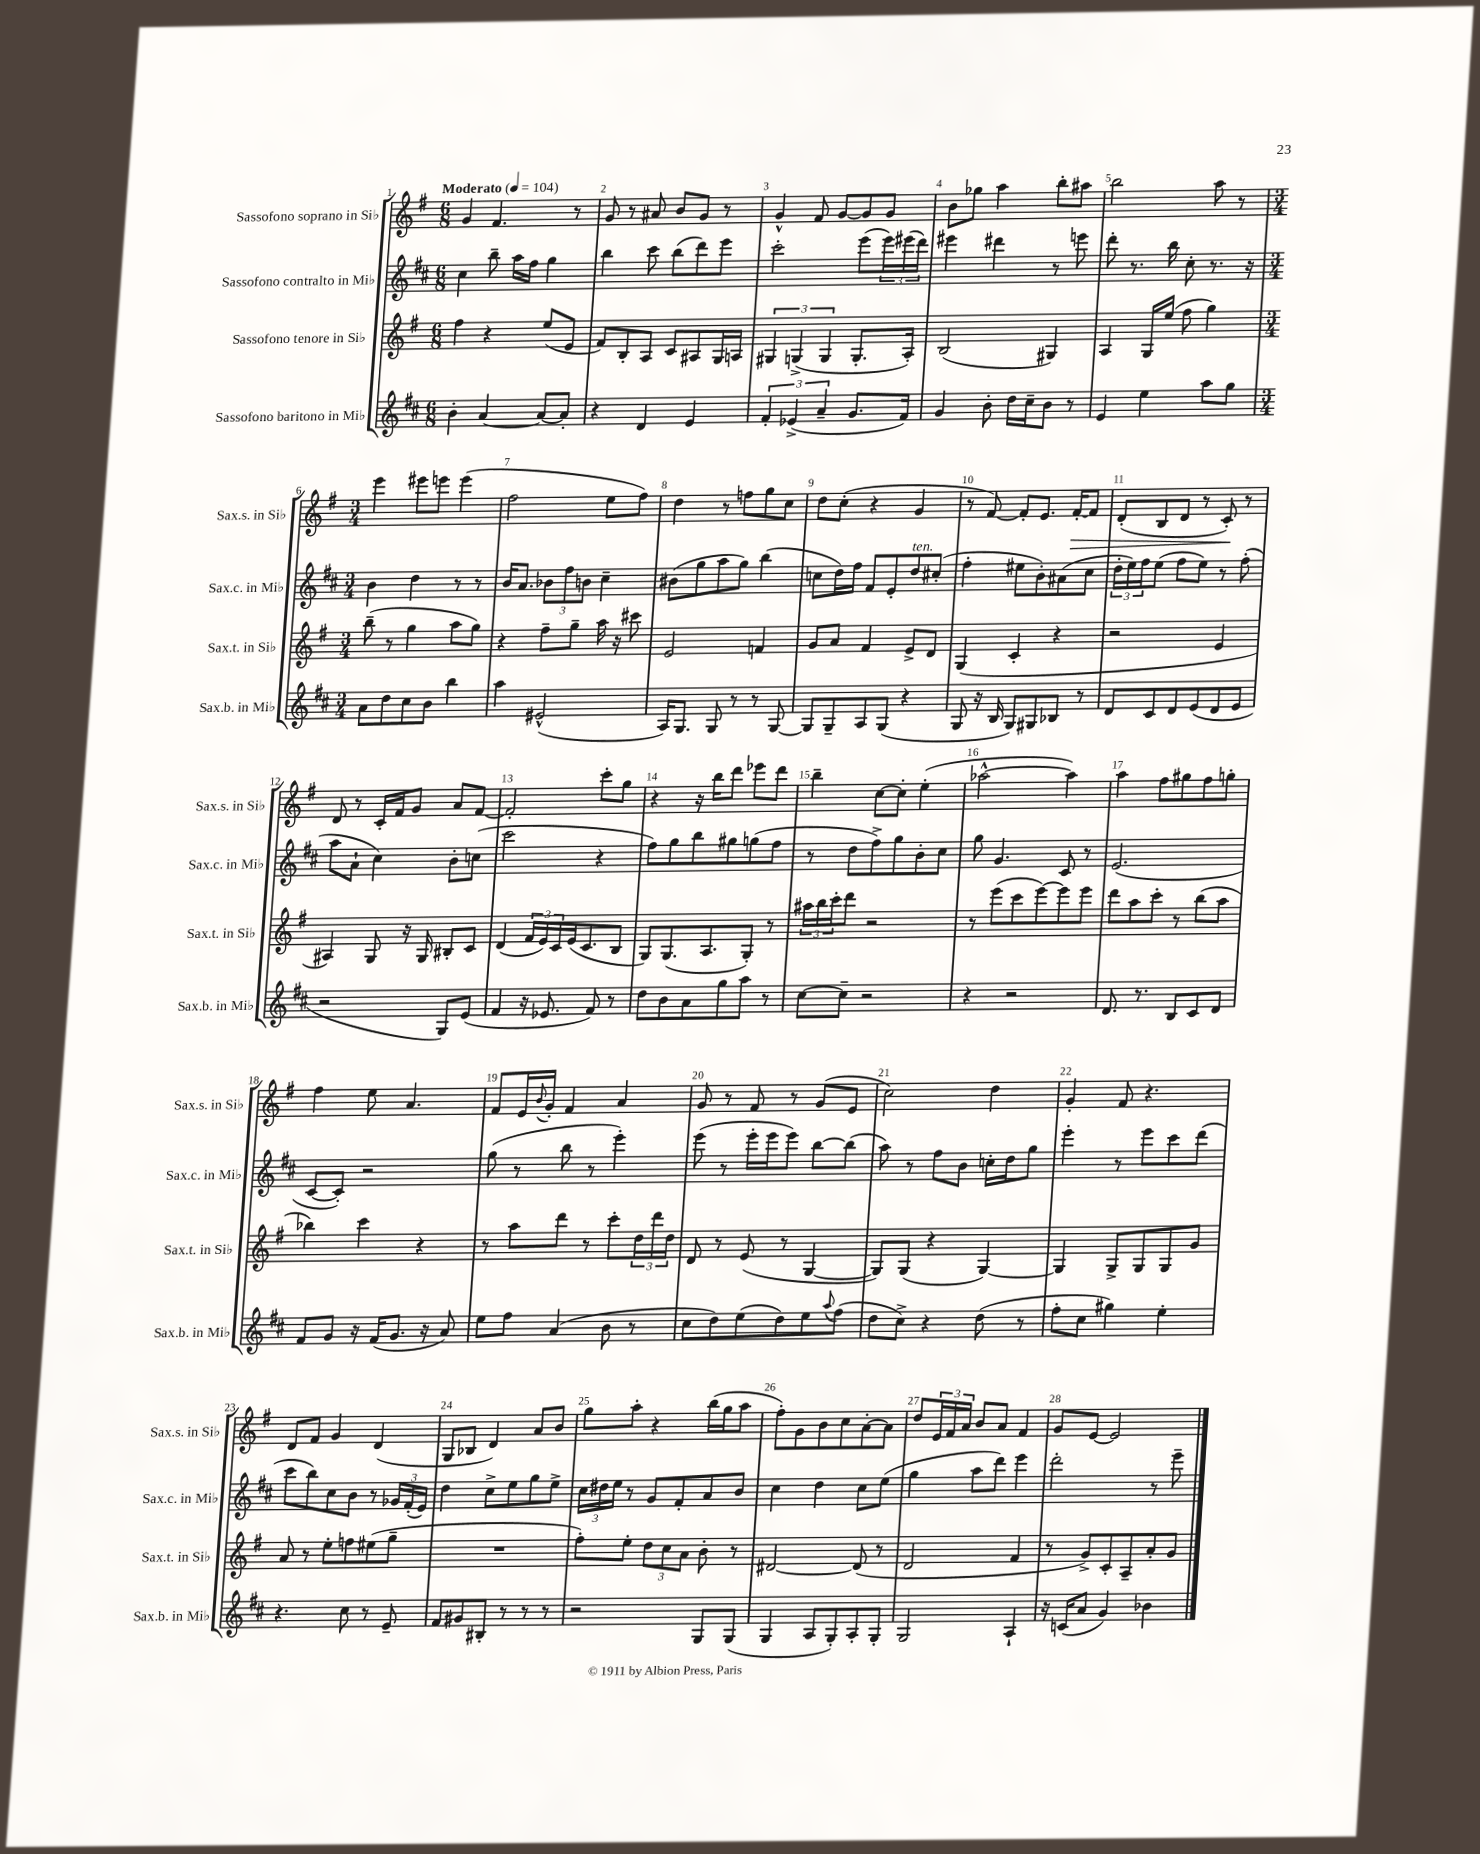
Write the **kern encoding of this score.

**kern	**kern	**kern	**kern	**dynam
*part4	*part3	*part2	*part1	*part1
*staff4	*staff3	*staff2	*staff1	*staff1
*I"Sassofono baritono in Mi♭	*I"Sassofono tenore in Si♭	*I"Sassofono contralto in Mi♭	*I"Sassofono soprano in Si♭	*
*I'Sax.b. in Mi♭	*I'Sax.t. in Si♭	*I'Sax.c. in Mi♭	*I'Sax.s. in Si♭	*
*clefG2	*clefG2	*clefG2	*clefG2	*
*k[f#c#]	*k[f#]	*k[f#c#]	*k[f#]	*
*M6/8	*M6/8	*M6/8	*M6/8	*
*MM104	*MM104	*MM104	*MM104	*
=1	=1	=1	=1	=1
!	!	!	!LO:TX:a:B:t=Moderato	!
4b'\	4ff#\	4cc#\	4g/	.
[4a/	4r	8bb~\	4.f#/	.
.	.	16aa\LL	.	.
.	.	16ff#\JJ	.	.
8a/L_	(8ee/L	4gg\	.	.
8a'/J]	8e/J	.	8r	.
=2	=2	=2	=2	=2
4r	8f#/L)	4bb\	8g/	.
.	8B'/	.	8r	.
4d/	8A/J	8ccc#\	8a#X/	.
.	8c/L	(8bb\L	8b/L	.
4e/	8A#X/	8ddd\)	8g/J	.
.	16G/L	8eee\J	8r	.
.	16An/JJ	.	.	.
=3	=3	=3	=3	=3
6f#'/	6G#X/	2ccc#'\	4g^^/	.
(6e-X^/	(6Gn^/	.	.	.
.	.	.	8f#/	.
6a~/	6G/	.	.	.
.	.	.	[8g/L	.
8.g/L	8.G'/L	(8eee\L	8g/]	.
.	.	24eee\L)	8g/J	.
.	.	(24eee#X\	.	.
16f#/Jk)	16A'/Jk)	.	.	.
.	.	24ddd\JJ)	.	.
=4	=4	=4	=4	=4
4g/	(2B/	4eee#X\	8b\L	.
.	.	.	8gg-X\J	.
8b'\	.	4ddd#X\	4aa\	.
16dd\LL	.	.	.	.
16cc#~\J	.	.	.	.
8b\J	4G#X/)	8r	8bb'\L	.
8r	.	8eeen\	8aa#X\J	.
=5	=5	=5	=5	=5
4e/	4A/	8ddd'\	2bb\	.
.	.	8.r	.	.
4ee\	16G/LL	.	.	.
.	(16ee/JJ	16bb\	.	.
.	8ff#\	8cc#'\	.	.
8aa\L	4gg\)	8.r	8aa\	.
8gg\J	.	.	8r	.
.	.	16r	.	.
!!LO:LB:g=z
=6	=6	=6	=6	=6
*M3/4	*M3/4	*M3/4	*M3/4	*
8a\L	(8bb~\	4b\	4eee\	.
8dd\	8r	.	.	.
8cc#\	4gg\	4dd\	8eee#X\L	.
8b\J	.	.	8eeen\J	.
4bb\	8aa\L	8r	(4eee\	.
.	8gg\J)	8r	.	.
=7	=7	=7	=7	=7
4aa\	4r	16b/KL	2ff#\	.
.	.	8.a/J	.	.
(2e#X^^/	8ff#~\L	12b-X\L	.	.
.	.	12ff#\	.	.
.	8gg~\J	.	.	.
.	.	12bn\J	.	.
.	16aa\	4cc#~\	8ee\L	.
.	16r	.	.	.
.	8ccc#X\	.	8ff#\J)	.
=8	=8	=8	=8	=8
16A/KL)	2e/	(8b#X\L	4dd\	.
8.G/J	.	.	.	.
.	.	8gg\	.	.
8G/	.	8aa\	8r	.
8r	.	8gg\J)	8ffn\L	.
8r	4fn/	(4bb\	8gg\	.
[8G/	.	.	8cc\J	.
=9	=9	=9	=9	=9
8G/L]	8g/L	8ccn\L	8dd\L	.
8G~/	8a/J	16dd\L)	(8cc'\J	.
.	.	16ff#\JJ	.	.
8A/	4f#/	8f#/L	4r	.
(8G/J	.	8e'/	.	.
!	!	!LO:TX:a:i:t=ten.	!	!
4r	8e^/L	8dd/	4g/	.
.	8d/J	(8cc#X'/J	.	.
=10	=10	=10	=10	=10
8G/	(4G/	4ff#'\	8r	.
16r	.	.	[8f#/)	.
16B/	.	.	.	.
8G/L)	4c'/	8ee#X\L	8f#'/L]	.
8G#X/	.	8b'\)	8.e/J	.
8B-X/J	4r	(8a#X\	.	.
!	!	!	!	!LO:HP:b
.	.	.	[16f#'/KL	>
8r	.	8cc#\J	8f#/J]	.
=11	=11	=11	=11	=11
8d/L	2r	24dd'\LL	(8d'/L	.
.	.	24ee\)	.	.
.	.	24ff#\J	.	.
8c#/	.	(8ee\J	8B/	.
8d/	.	8ff#\L	8d/J	.
(8e/	.	8ee\J)	8r	.
8d/	4e/	8r	8c'/)	.
8e/J	.	(8ff#'\	8r	]
!!LO:LB:g=z
=12	=12	=12	=12	=12
2r	4A#X/)	8aa\L	8d/	.
.	.	8a`\J	8r	.
.	8G/	4cc#\)	16c'/LL	.
.	.	.	16f#/J	.
.	16r	.	8g/J	.
.	16G/	.	.	.
8G/L)	8B#X'/L	8b'\L	8a/L	.
(8e/J	8c/J	(8ccn\J	[8f#/J	.
=13	=13	=13	=13	=13
4f#/	(4d/	2ccc#\	2f#'/]	.
16r	24f#/LL	.	.	.
.	24e/)	.	.	.
8.e-X/	.	.	.	.
.	24c/	.	.	.
.	(16e/J	.	.	.
.	8.c/	.	.	.
8f#/)	.	4r	8ccc'\L	.
8r	8B/J	.	8gg\J	.
=14	=14	=14	=14	=14
8dd\L	8G/L)	8ff#\L)	4r	.
8b\	(8.G/	8gg\	.	.
8a\	.	8bb\	16r	.
.	8.A/	.	16bb\KL	.
8gg\	.	8gg#X\	8ddd\J	.
8aa\J	8G'/J)	(8ggn\	8eee-X\L	.
8r	8r	8ff#\J	8ddd\J	.
=15	=15	=15	=15	=15
[8cc#\L	24aa#X\LL	8r	4bb~\	.
.	24bb\	.	.	.
.	24ccc'\J	.	.	.
8cc#~\J]	8ddd\J	8dd\L	.	.
2r	2r	8ff#^\)	[8cc\L	.
.	.	8gg\	8cc'\J]	.
.	.	8b'\	(4ee'\	.
.	.	8cc#\J	.	.
=16	=16	=16	=16	=16
4r	8r	8gg\	[2aa-X^^\	.
.	(8eee\L	4.g/	.	.
2r	8ccc\	.	.	.
.	[8eee\)	.	.	.
.	8eee\]	8c#/	4aa-\])	.
.	8eee\J	8r	.	.
=17	=17	=17	=17	=17
8.d/	8ddd\L	(2.e/	4aa\	.
.	8aa\	.	.	.
8.r	.	.	.	.
.	8ccc'\J	.	8ff#\L	.
8B/L	8r	.	8gg#X\	.
8c#/	(8bb\L	.	8ff#\	.
8d/J	8aa\J	.	8ggn'\J	.
!!LO:LB:g=z
=18	=18	=18	=18	=18
8f#/L	4bb-X\)	[8c#/L	4ff#\	.
8g/J	.	8c#'/J])	.	.
16r	4ccc\	2r	8ee\	.
(16f#/KL	.	.	.	.
8.g/J	.	.	4.a/	.
.	4r	.	.	.
16r	.	.	.	.
8a/)	.	.	.	.
=19	=19	=19	=19	=19
8ee\L	8r	(8gg\	8f#/L	.
8ff#\J	8aa\L	8r	16e/L	.
.	.	.	8qqb/	.
.	.	.	16g'/JJ	.
(4a/	8ddd\J	8bb\	4f#/	.
.	8r	8r	.	.
8b\	8ccc'\L	4eee'\)	4a/	.
8r	24dd\L	.	.	.
.	24ddd\	.	.	.
.	24dd\JJ	.	.	.
=20	=20	=20	=20	=20
8cc#\L	8d/	(8eee\	8g/	.
8dd\)	8r	8r	8r	.
(8ee\	(8e/	16eee'\LL	8f#/	.
.	.	16eee\J	.	.
8dd\)	8r	8eee\J)	8r	.
8ee\	[4G/	[8bb\L	(8g/L	.
8qqaa/	.	.	.	.
(8ff#\J	.	(8bb\J]	8e/J	.
=21	=21	=21	=21	=21
8dd\L	8G/L])	8aa\)	2cc\)	.
8cc#^\J)	(8G/J	8r	.	.
4r	4r	8ff#\L	.	.
.	.	8b\J	.	.
(8dd\	[4G/)	16ccn'\LL	4dd\	.
.	.	16dd\J	.	.
8r	.	8gg\J	.	.
=22	=22	=22	=22	=22
8ff#'\L	4G/]	4eee'\	4g'/	.
8cc#\J	.	.	.	.
4gg#X\)	8G^/L	8r	8f#/	.
.	8G/	8eee\L	4.r	.
4ee'\	8G/	8ccc#\	.	.
.	8g/J	(8ddd\J	.	.
!!LO:LB:g=z
=23	=23	=23	=23	=23
4.r	8a/	8ccc#\L	8d/L	.
.	8r	8bb\)	8f#/J	.
.	8ee'\L	8cc#\	4g/	.
8cc#\	8ffn\	8b\J	.	.
8r	(8ee#X\	8r	(4d/	.
8e~/	8gg~\J	24g-X/LL	.	.
.	.	(24f#'/	.	.
.	.	24e/JJ)	.	.
=24	=24	=24	=24	=24
8f#/L	2.r	4dd\	8G/L	.
8g#X/	.	.	8B-X/J	.
8B#X'/J	.	8cc#^\L	4d/)	.
8r	.	8ee\	.	.
8r	.	8gg\	8a/L	.
8r	.	8ee^\J	8b/J	.
=25	=25	=25	=25	=25
2r	8ff#'\L)	24cc#\LL	8gg\L	.
.	.	24dd#X\	.	.
.	.	24ee\JJ	.	.
.	8ee'\J	8r	8aa'\J	.
.	12dd\L	8g/L	4r	.
.	12cc\	.	.	.
.	.	8f#'/	.	.
.	12a\J	.	.	.
8G/L	8b'\	8a/	(16bb\LL	.
.	.	.	16gg\J	.
(8G/J	8r	8b/J	8aa\J	.
=26	=26	=26	=26	=26
4G/	[2d#X/	4cc#\	8ff#'\L)	.
.	.	.	8g\	.
8A/L	.	4dd\	8b\	.
8G'/)	.	.	8cc\	.
8A'/	(8d#/]	8cc#\L	[8a'\	.
8G'/J	8r	(8ee\J	8a\J]	.
=27	=27	=27	=27	=27
2G/	2d/	4gg\	8dd/L	.
.	.	.	24e/L	.
.	.	.	24f#/	.
.	.	.	24a/JJ	.
.	.	8aa\L	8b/L	.
.	.	8ddd\J)	8a/J	.
4A`/	4f#/	4eee\	4f#/	.
=28	=28	=28	=28	=28
16r	8r	2ddd'\	8g/L	.
(16cn/KL	.	.	.	.
8a/J	8g^/L)	.	[8e/J	.
4g/)	8c'/	.	2e/]	.
.	8A~/	.	.	.
4b-X\	8a'/	8r	.	.
.	8g/J	8eee~\	.	.
==	==	==	==	==
*-	*-	*-	*-	*-
